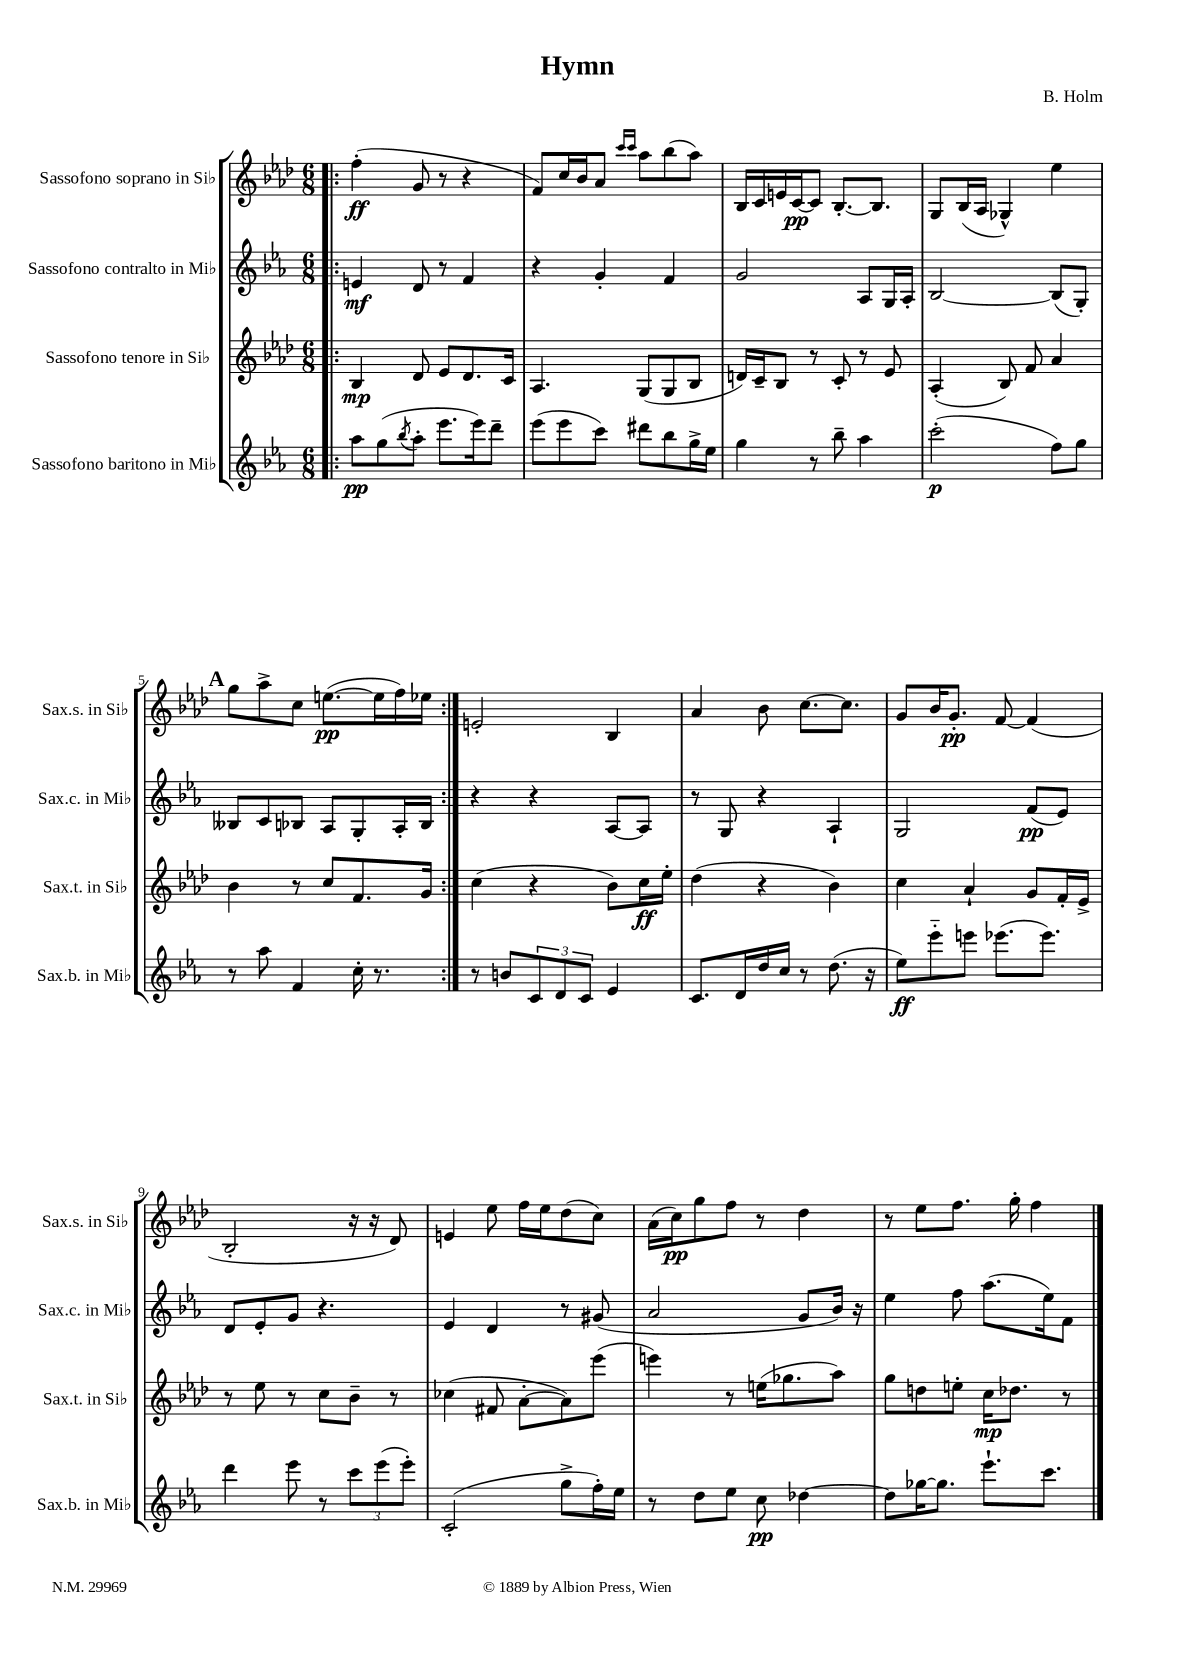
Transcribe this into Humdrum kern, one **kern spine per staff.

**kern	**kern	**kern	**kern
*staff4	*staff3	*staff2	*staff1
*clefG2	*clefG2	*clefG2	*clefG2
*k[b-e-a-]	*k[b-e-a-d-]	*k[b-e-a-]	*k[b-e-a-d-]
*M6/8	*M6/8	*M6/8	*M6/8
=!|:	=!|:	=!|:	=!|:
8aa-	4B-	4e	(4ff'
(8gg	.	.	.
8qbb-	.	.	.
8aa-'	8d-	8d	8g
8.eee-	8e-	8r	8r
.	8.d-	4f	4r
16eee-)	.	.	.
8ddd~	.	.	.
.	16c	.	.
=	=	=	=
(8eee-	4.A-	4r	8f)
8eee-	.	.	16cc
.	.	.	16b-
8ccc)	.	4g'	8a-
.	.	.	16qqccc
.	.	.	16qqccc
8ddd#	(8G	.	8aa-
8bb-	8G	4f	(8bb-
16gg^	8B-	.	8aa-)
16ee-	.	.	.
=	=	=	=
4gg	16d)	2g	16B-
.	16c~	.	16c
.	8B-	.	16e
.	.	.	[16c
8r	8r	.	8c]
8bb-~	8c'	.	[8.B-'
4aa-	8r	8A-	.
.	.	.	8.B-]
.	8e-	16G	.
.	.	16A-'	.
=	=	=	=
(2ccc'	(4A-'	[2B-	8G
.	.	.	(16B-
.	.	.	16A-
.	8B-)	.	4G-^^)
.	8f	.	.
8ff)	4a-	(8B-]	4ee-
8gg	.	8G')	.
=	=	=	=
8r	4b-	8B--	8gg
8aa-	.	8c	8aa-^
4f	8r	8B-	8cc
.	8cc	8A-	([8.ee
16cc'	8.f	8G'	.
8.r	.	.	16ee]
.	.	16A-'	16ff)
.	16g	16B-	16ee-
=:|!	=:|!	=:|!	=:|!
8r	(4cc	4r	2e'
8b	.	.	.
12c	4r	4r	.
12d	.	.	.
12c	.	.	.
4e-	8b-)	[8A-	4B-
.	16cc	8A-]	.
.	16ee-'	.	.
=	=	=	=
8.c	(4dd-	8r	4a-
.	.	8G	.
16d	.	.	.
16dd	4r	4r	8b-
16cc	.	.	.
8r	.	.	[8.cc
(8.dd	4b-)	4A-`	.
.	.	.	8.cc]
16r	.	.	.
=	=	=	=
8ee-)	4cc	2G	8g
8eee-'~	.	.	16b-
.	.	.	8.g'
8eee	4a-`	.	.
(8.eee-	.	.	[8f
.	8g	(8f	(4f]
8.eee-)	.	.	.
.	16f'	8e-)	.
.	16e-^	.	.
=	=	=	=
4ddd	8r	8d	2B-'
.	8ee-	8e-'	.
8eee-	8r	8g	.
8r	8cc	4.r	.
12ccc	8b-~	.	16r
.	.	.	16r
(12eee-	.	.	.
.	8r	.	8d-)
12eee-')	.	.	.
=	=	=	=
(2c'	(4cc-	4e-	4e
.	8f#	4d	8ee-
.	[8a-'	.	16ff
.	.	.	16ee-
8gg^	8a-])	8r	(8dd-
16ff')	(8eee-	(8g#	8cc)
16ee-	.	.	.
=	=	=	=
8r	4eee)	2a-	(16a-
.	.	.	16cc)
8dd	.	.	8gg
8ee-	8r	.	8ff
8cc	(16ee	.	8r
.	8.gg-	.	.
[4dd-	.	8g	4dd-
.	8aa-)	16b-)	.
.	.	16r	.
=	=	=	=
8dd-]	8gg	4ee-	8r
[16gg-	8dd	.	8ee-
8.gg-]	.	.	.
.	8ee'	8ff	8.ff
8.eee-`	16cc	(8.aa-	.
.	8.dd-	.	16gg'
.	.	.	4ff
8.ccc	.	16ee-)	.
.	8r	8f	.
==	==	==	==
*-	*-	*-	*-
